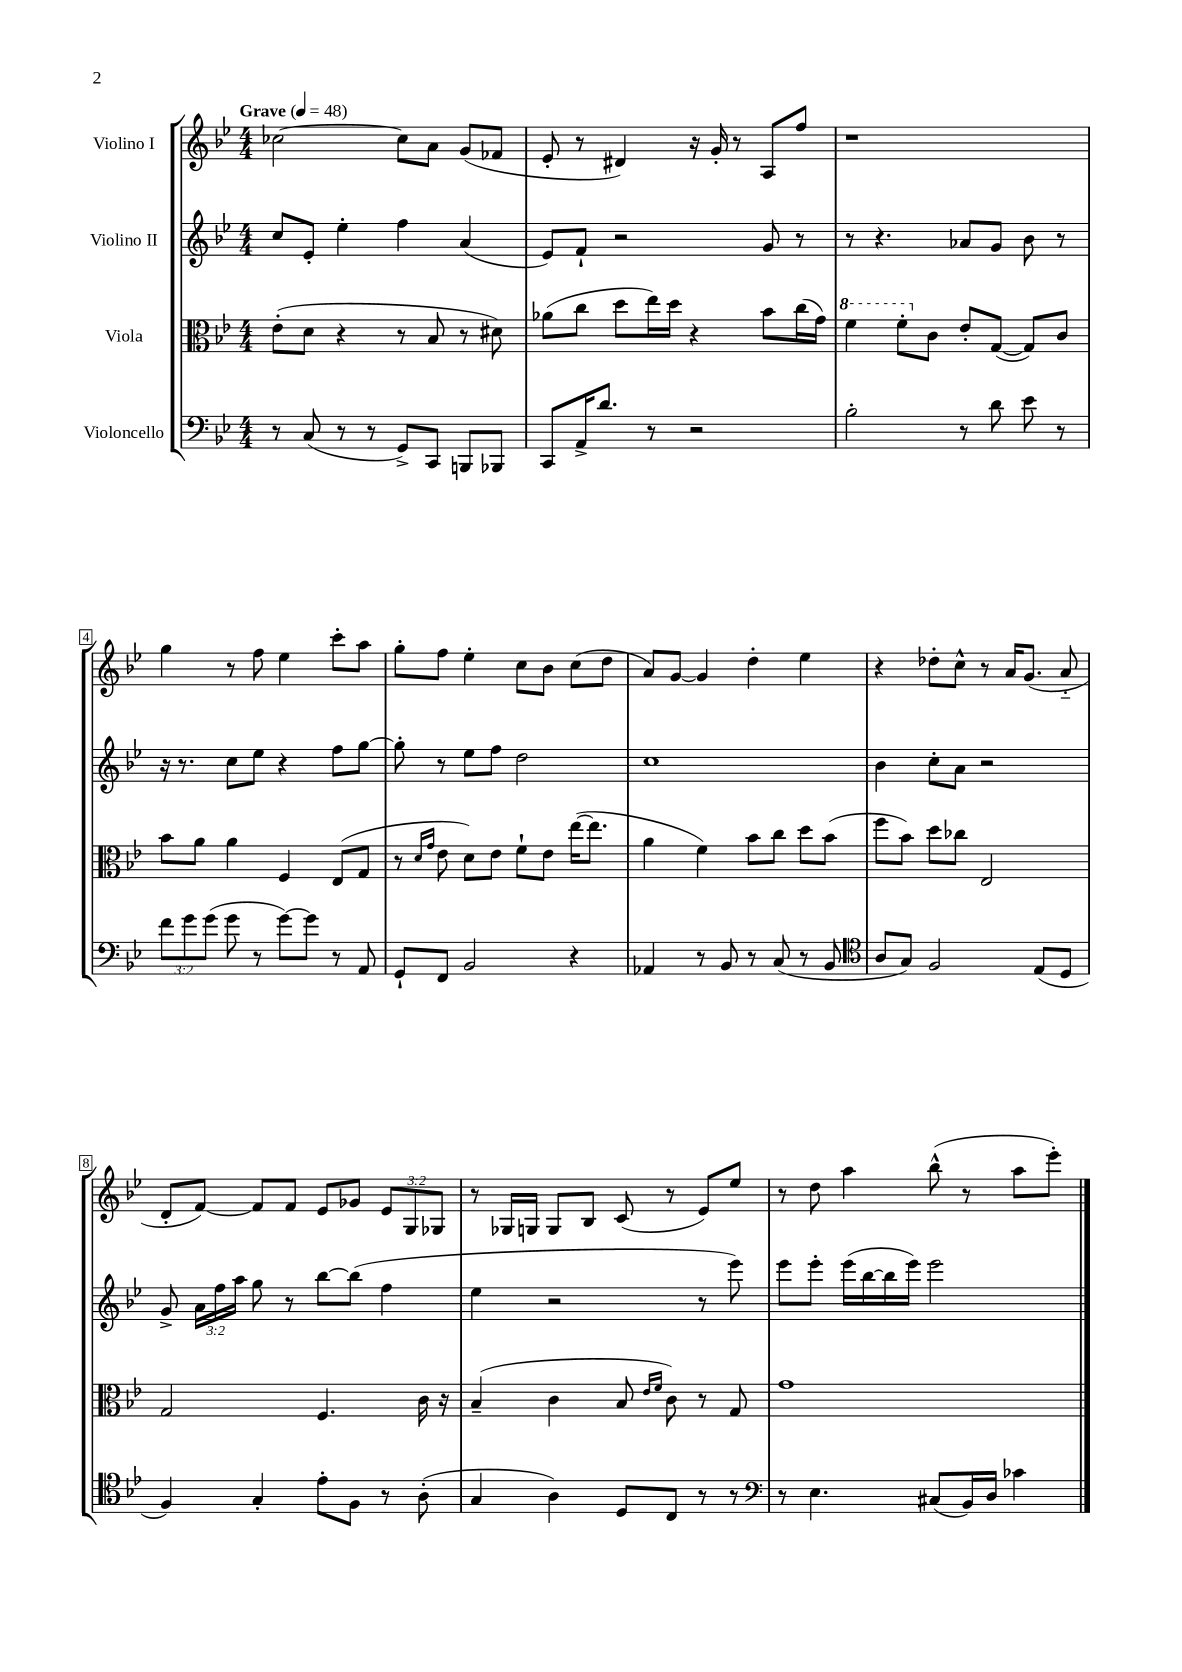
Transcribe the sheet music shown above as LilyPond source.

<<
\new StaffGroup <<
\new Staff = "s0" \with { instrumentName = "Violino I" } {
    \clef treble \key bes \major \numericTimeSignature \time 4/4 \override Staff.TupletNumber.text = #tuplet-number::calc-fraction-text \tempo "Grave" 4 = 48
    \autoBeamOff ces''2~ ces''8[ a'8] g'8[( fes'8] |
    ees'8-. r8 dis'4) r16 g'16-. r8 a8[ f''8] |
    r1 |
    g''4 r8 f''8 ees''4 c'''8[-. a''8] |
    g''8[-. f''8] ees''4-. c''8[ bes'8] c''8[( d''8] |
    a'8[) g'8]~ g'4 d''4-. ees''4 |
    r4 des''8[-. c''8]-^ r8 a'16[ g'8.]( a'8-_ |
    d'8[-. f'8]~) f'8[ f'8] ees'8[ ges'8] \tuplet 3/2 { ees'8[ g8 ges8] } |
    r8 ges16[ g16] g8[ bes8] c'8( r8 ees'8[) ees''8] |
    r8 d''8 a''4 bes''8-^( r8 a''8[ ees'''8]-.) \bar "|." |
}
\new Staff = "s1" \with { instrumentName = "Violino II" } {
    \clef treble \key bes \major \numericTimeSignature \time 4/4 \override Staff.TupletNumber.text = #tuplet-number::calc-fraction-text
    \autoBeamOff c''8[ ees'8]-. ees''4-. f''4 a'4( |
    ees'8[) f'8]-! r2 g'8 r8 |
    r8 r4. aes'8[ g'8] bes'8 r8 |
    r16 r8. c''8[ ees''8] r4 f''8[ g''8]~ |
    g''8-. r8 ees''8[ f''8] d''2 |
    c''1 |
    bes'4 c''8[-. a'8] r2 |
    g'8-> \tuplet 3/2 { a'16[ f''16 a''16] } g''8 r8 bes''8[~ bes''8]( f''4 |
    ees''4 r2 r8 ees'''8) |
    ees'''8[ ees'''8]-. ees'''16[( bes''16~ bes''16 ees'''16]) ees'''2 \bar "|." |
}
\new Staff = "s2" \with { instrumentName = "Viola" } {
    \clef alto \key bes \major \numericTimeSignature \time 4/4
    \autoBeamOff ees'8[-.( d'8] r4 r8 bes8 r8 dis'8) |
    aes'8[( c''8] d''8[ ees''16) d''16] r4 bes'8[ c''16( g'16]) |
    \ottava #1 f''4 f''8[-. \ottava #0 c'8] ees'8[-. g8]~( g8[) c'8] |
    bes'8[ a'8] a'4 f4 ees8[( g8] |
    r8 \grace { d'16[ g'16] } ees'8 d'8[) ees'8] f'8[-! ees'8] ees''16[~( ees''8.] |
    a'4 f'4) bes'8[ c''8] d''8[ bes'8]( |
    f''8[ bes'8]) d''8[ ces''8] ees2 |
    g2 f4. c'16 r16 |
    bes4--( c'4 bes8 \grace { ees'16[ f'16] } c'8) r8 g8 |
    g'1 \bar "|." |
}
\new Staff = "s3" \with { instrumentName = "Violoncello" } {
    \clef bass \key bes \major \numericTimeSignature \time 4/4 \override Staff.TupletNumber.text = #tuplet-number::calc-fraction-text
    \autoBeamOff r8 c8( r8 r8 g,8[->) c,8] b,,8[ bes,,8] |
    c,8[ a,16-> d'8.] r8 r2 |
    bes2-. r8 d'8 ees'8 r8 |
    \tuplet 3/2 { f'8[ g'8 g'8]( } g'8 r8 g'8[~) g'8] r8 a,8 |
    g,8[-! f,8] bes,2 r4 |
    aes,4 r8 bes,8 r8 c8( r8 bes,8 |
    \clef tenor a8[ g8]) f2 ees8[( d8] |
    f4) g4-. ees'8[-. f8] r8 a8-.( |
    g4 a4) d8[ c8] r8 r8 |
    \clef bass r8 ees4. cis8[( bes,16) d16] ces'4 \bar "|." |
}
>>
>>
\layout { \context { \Score \override BarNumber.stencil = #(make-stencil-boxer 0.1 0.3 ly:text-interface::print) } }
